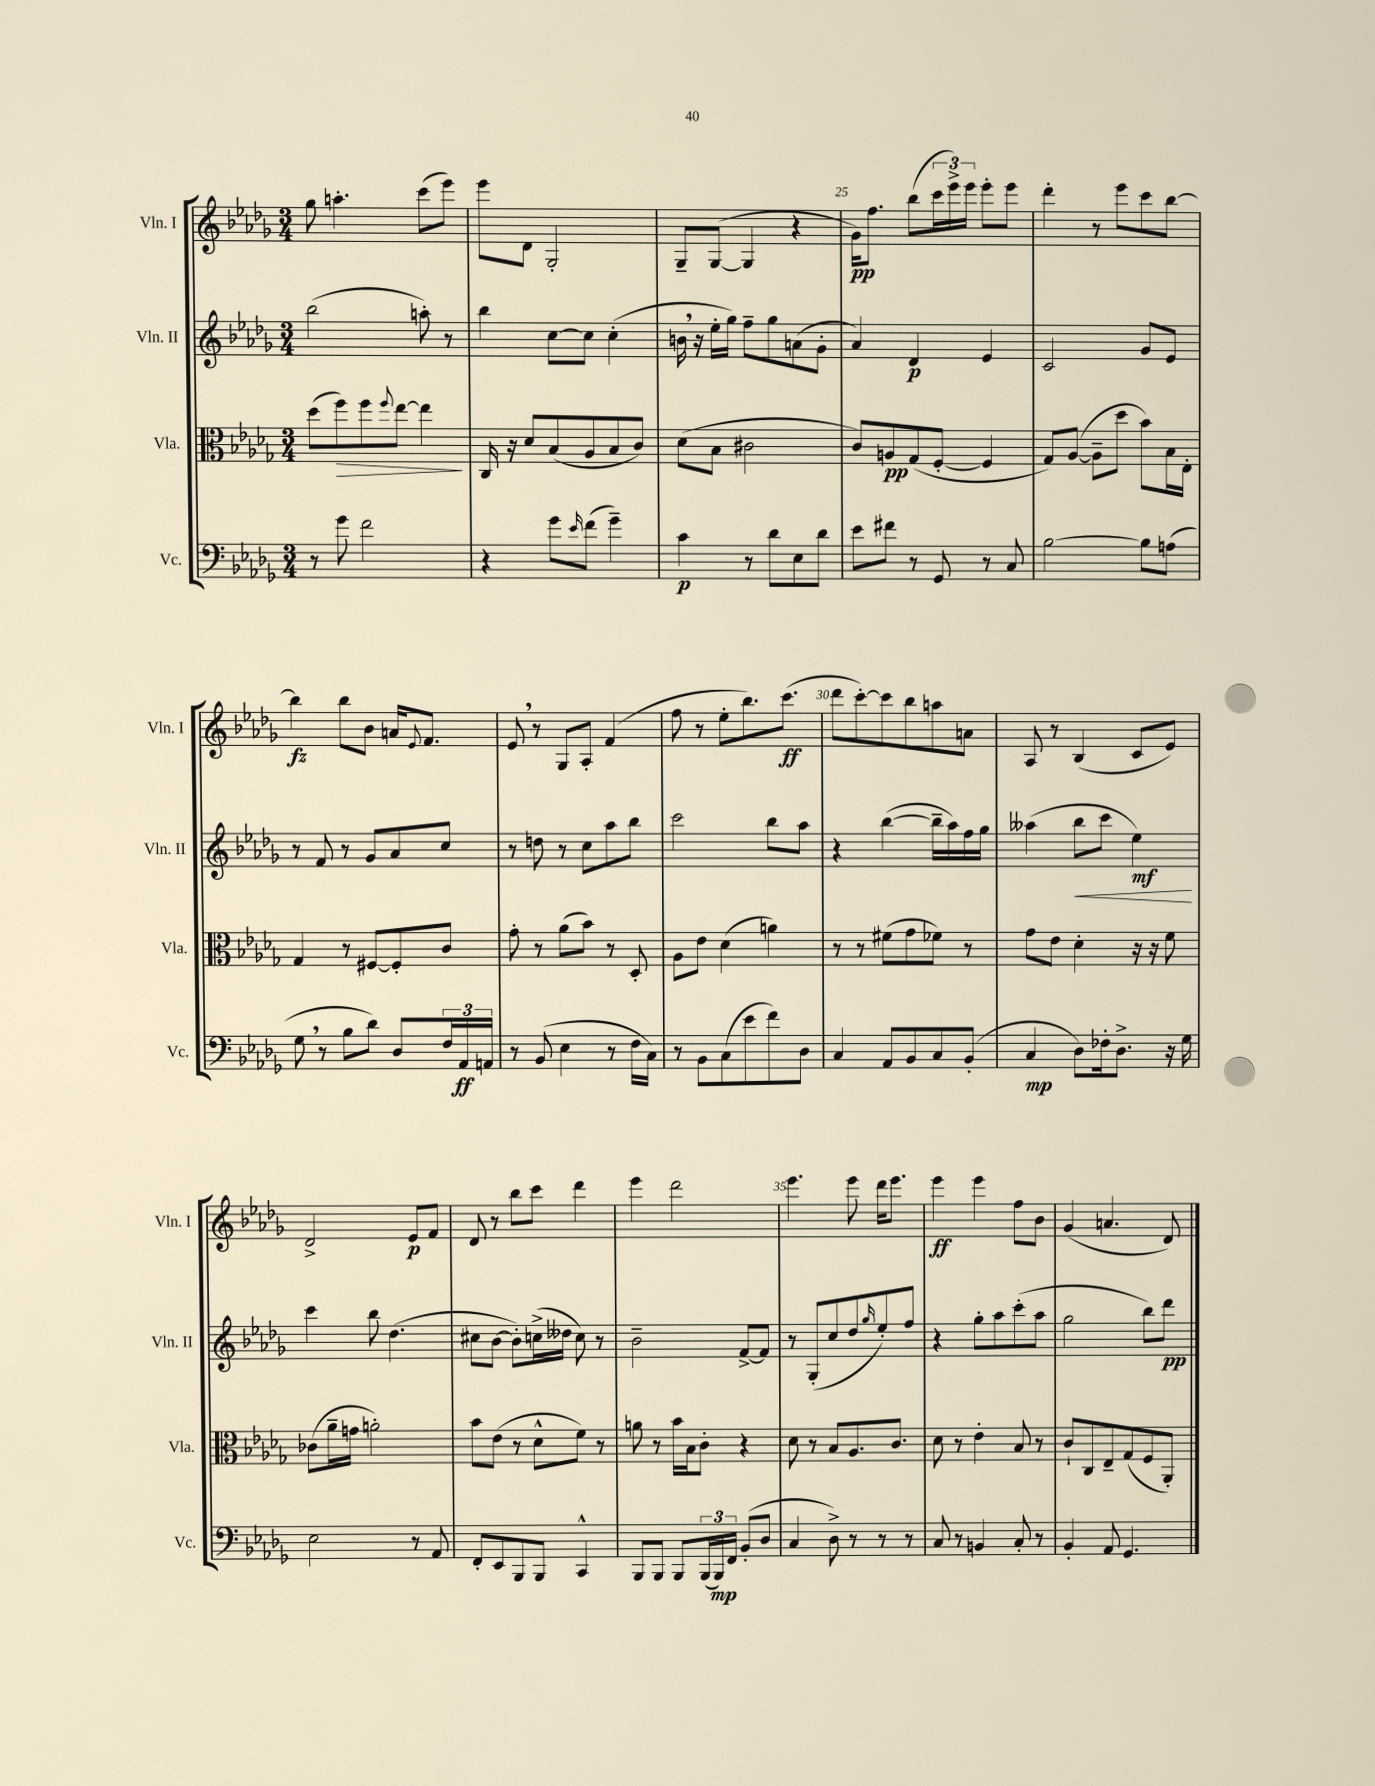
<<
\new StaffGroup <<
\new Staff = "s0" \with { instrumentName = "Vln. I" shortInstrumentName = "Vln. I" } {
    \clef treble \key des \major \numericTimeSignature \time 3/4
    ges''8 a''4.-. c'''8( ees'''8) |
    ees'''8 des'8 ges2-. |
    ges8-- ges8~( ges4 r4 |
    ges'16\pp) f''8. bes''8( \tuplet 3/2 { c'''16 ees'''16->) ees'''16 } ees'''8-. ees'''8 |
    des'''4-. r8 ees'''8 c'''8 bes''8~ |
    bes''4\fz bes''8 bes'8 a'16 \appoggiatura { ees'8 } f'8. |
    ees'8 \breathe r8 ges8 aes8-. f'4( |
    f''8 r8 ees''8-. bes''8.) c'''8.\ff( |
    des'''8 c'''8~-.) c'''8 bes''8 a''8 a'8 |
    aes8 r8 bes4( c'8 ees'8) |
    des'2-> ees'8\p f'8 |
    des'8 r8 bes''8 c'''8 des'''4 |
    ees'''4 des'''2 |
    ees'''4. ees'''8 des'''16 ees'''8. |
    ees'''4\ff ees'''4 f''8 bes'8 |
    ges'4( a'4. des'8) \bar "|." |
}
\new Staff = "s1" \with { instrumentName = "Vln. II" shortInstrumentName = "Vln. II" } {
    \clef treble \key des \major \numericTimeSignature \time 3/4
    bes''2( a''8-.) r8 |
    bes''4 c''8~ c''8 c''4-.( |
    b'16 \breathe r16 ees''16-. ges''16) f''8-- ges''8 a'8( ges'8-. |
    aes'4) des'4\p ees'4 |
    c'2 ges'8 ees'8 |
    r8 f'8 r8 ges'8 aes'8 c''8 |
    r8 d''8 r8 c''8 aes''8 bes''8 |
    c'''2 bes''8 aes''8 |
    r4 bes''4~( bes''16-- aes''16) f''16 ges''16 |
    aeses''4( bes''8\< c'''8 ees''4\mf\!) |
    c'''4 bes''8 des''4.( |
    cis''8 bes'8~ bes'8-.) c''16->( deses''16 c''8) r8 |
    bes'2-- f'8~-> f'8 |
    r8 ges8-.( c''8 des''8 \grace { ges''16 } ees''8-.) f''8 |
    r4 ges''8-. aes''8 c'''8-.( aes''8 |
    ges''2 bes''8) des'''8\pp \bar "|." |
}
\new Staff = "s2" \with { instrumentName = "Vla." shortInstrumentName = "Vla." } {
    \clef alto \key des \major \numericTimeSignature \time 3/4
    des''8( f''8\>) f''8 \appoggiatura { f''8 } ees''8~ ees''4\! |
    c16 r16 des'8 bes8( aes8 bes8 c'8) |
    des'8( bes8 cis'2 |
    c'8) a8\pp ges8( f8~-. f4 |
    ges8) aes8~( aes8-- des''8 bes'8) bes16 ees16-. |
    ges4 r8 fis8~ fis8-. c'8 |
    ges'8-. r8 aes'8( bes'8) r8 des8-. |
    aes8 ees'8 des'4( a'4) |
    r8 r8 fis'8( ges'8 fes'8) r8 |
    ges'8 ees'8 des'4-. r16 r16 f'8 |
    ces'8( aes'16-- g'16 a'2-.) |
    bes'8 ees'8( r8 des'8-^ f'8) r8 |
    a'8 r8 bes'16 bes16 c'8-. r4 |
    des'8 r8 bes8 aes8. c'8. |
    des'8 r8 ees'4-. bes8 r8 |
    c'8-! c8 ees8-- ges8( f8 aes,8-.) \bar "|." |
}
\new Staff = "s3" \with { instrumentName = "Vc." shortInstrumentName = "Vc." } {
    \clef bass \key des \major \numericTimeSignature \time 3/4
    r8 ges'8 f'2 |
    r4 ges'8 \grace { ees'16 } f'8( ges'4--) |
    c'4\p r8 des'8 ees8 des'8 |
    ees'8 fis'8 r8 ges,8 r8 c8 |
    bes2~ bes8 a8( |
    ges8 \breathe r8 bes8 des'8) des8 \tuplet 3/2 { f16 aes,16\ff a,16 } |
    r8 bes,8( ees4 r8 f16 c16) |
    r8 bes,8 c8( ees'8 f'8) des8 |
    c4 aes,8 bes,8 c8 bes,8-.( |
    c4\mp des8) fes16-. des8.-> r16 ges16 |
    ees2 r8 aes,8 |
    f,8-. ees,8 bes,,8 bes,,8 c,4-^ |
    bes,,8 bes,,8 bes,,8 \tuplet 3/2 { bes,,16( bes,,16\mp) f,16 } bes,8-.( des8 |
    c4 des8->) r8 r8 r8 |
    c8 r8 b,4 c8-. r8 |
    bes,4-. aes,8 ges,4. \bar "|." |
}
>>
>>
\layout { \context { \Score currentBarNumber = #22 \override BarNumber.break-visibility = ##(#f #t #t) barNumberVisibility = #(every-nth-bar-number-visible 5) } }
